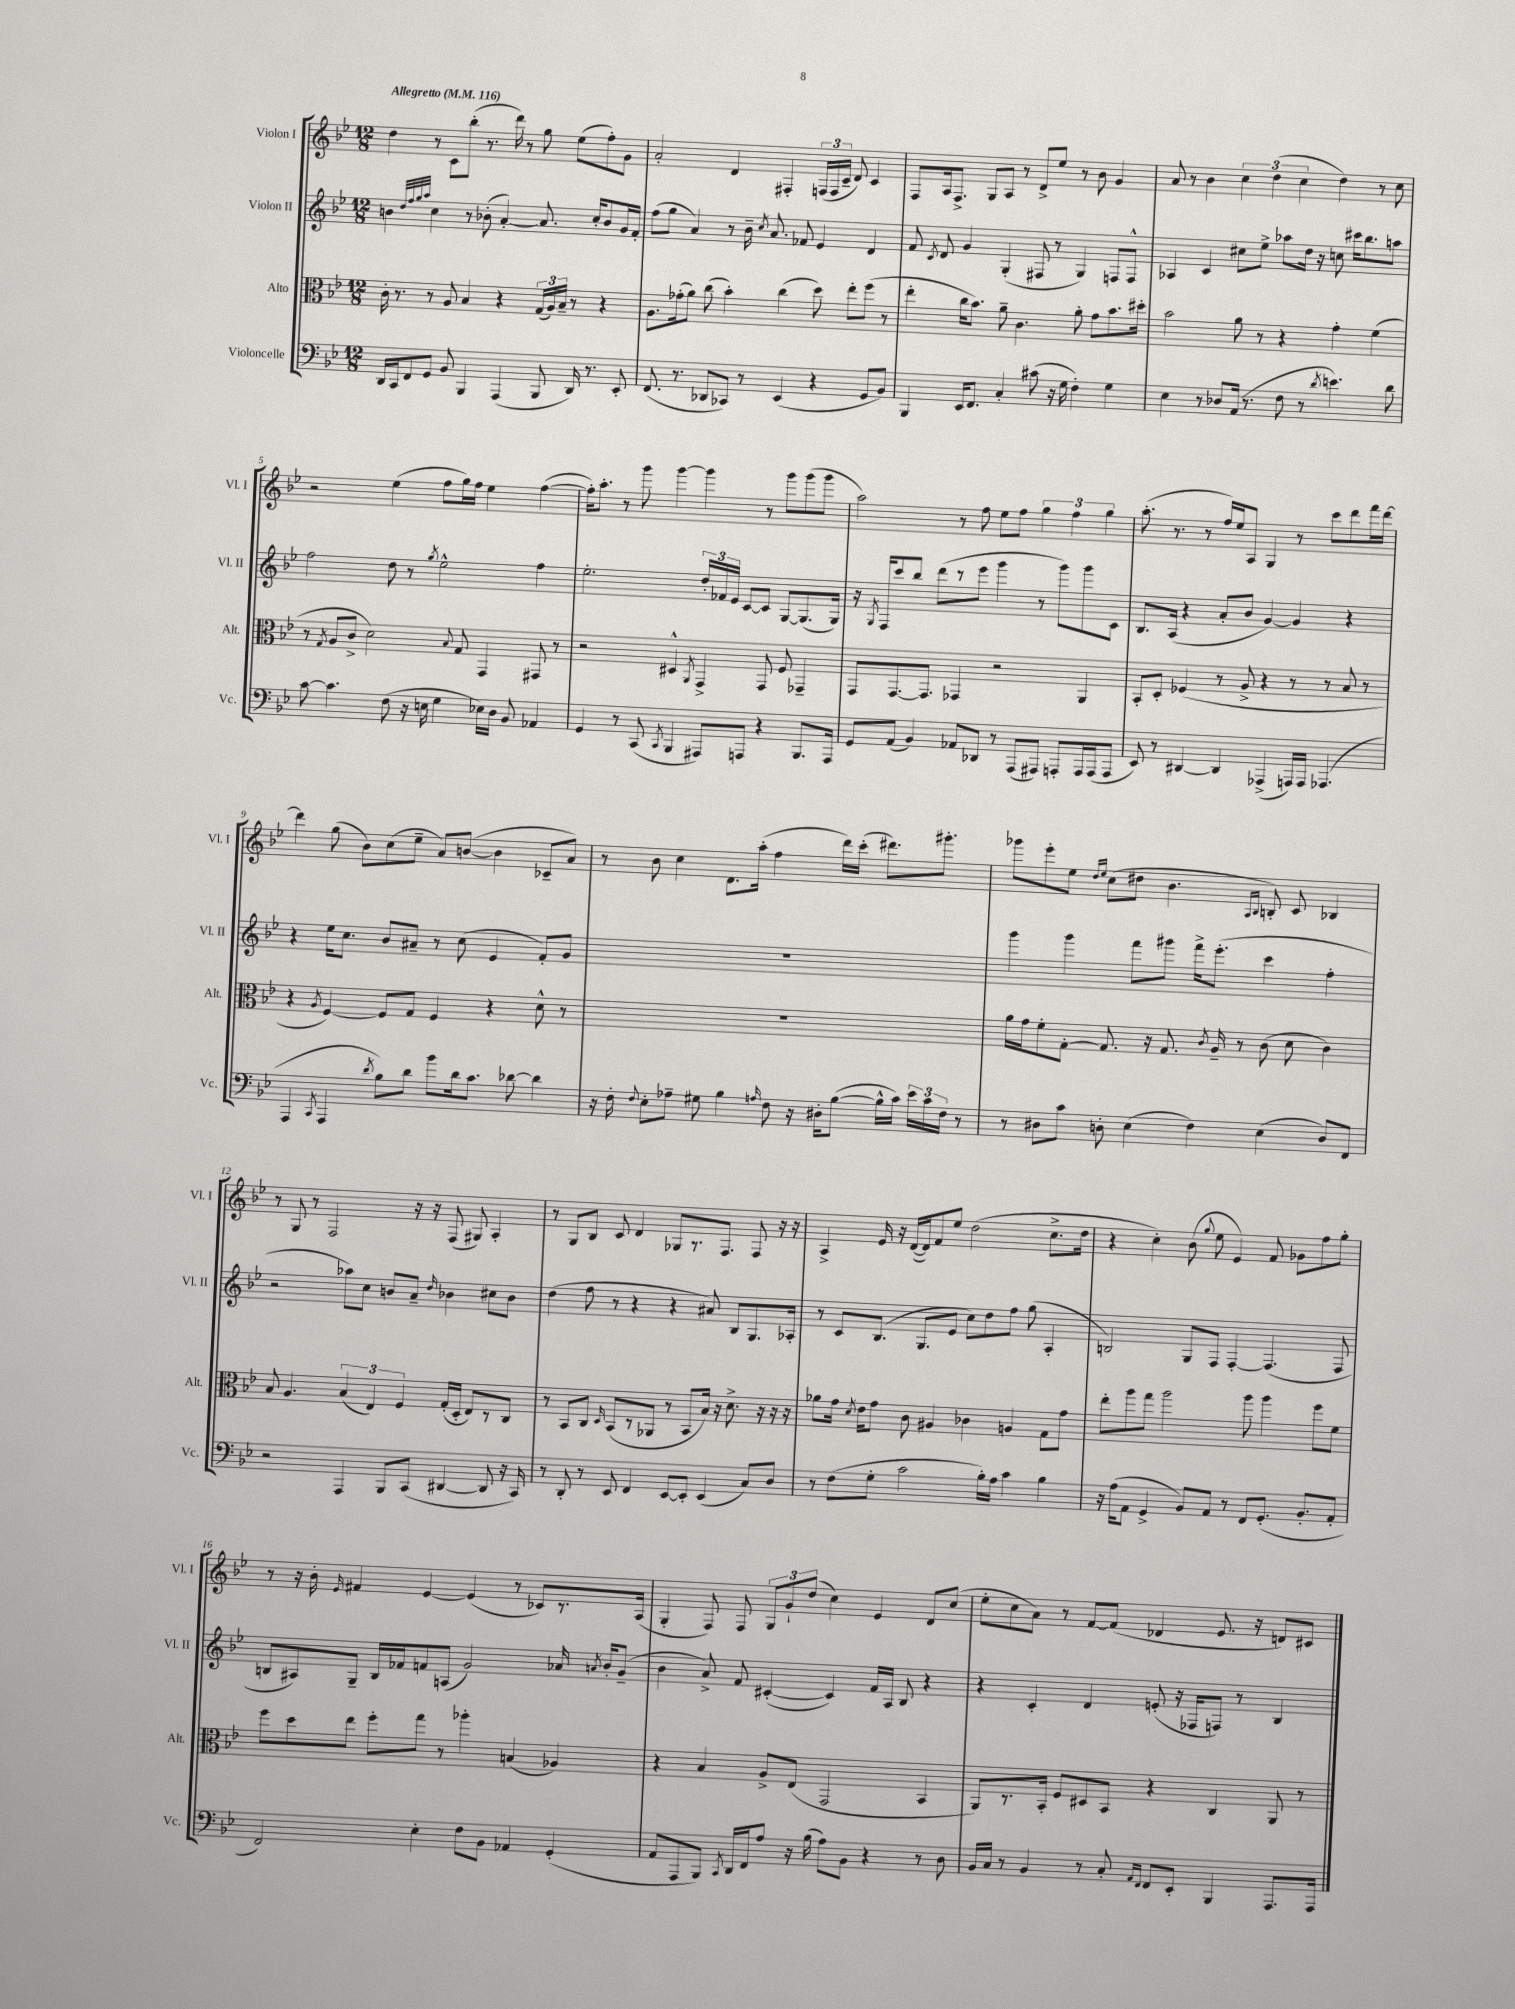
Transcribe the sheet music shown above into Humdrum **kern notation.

**kern	**kern	**kern	**kern
*part4	*part3	*part2	*part1
*staff4	*staff3	*staff2	*staff1
*I"Violoncelle	*I"Alto	*I"Violon II	*I"Violon I
*I'Vc.	*I'Alt.	*I'Vl. II	*I'Vl. I
*clefF4	*clefC3	*clefG2	*clefG2
*k[b-e-]	*k[b-e-]	*k[b-e-]	*k[b-e-]
*M12/8	*M12/8	*M12/8	*M12/8
*MM116	*MM116	*MM116	*MM116
=1	=1	=1	=1
!	!	!	!LO:TX:a:B:t=Allegretto
16DD/LL	16c'\	4bn\	4dd\
16CC/J	8.r	.	.
8FF/	.	.	.
.	.	32qqdd/LLL	.
.	.	32qqff/	.
.	.	32qqgg/	.
.	.	32qqaa/JJJ	.
8GG/J	8r	4cc\	8r
8BB-/	8A/	.	8c\L
4BBB-/	4B-/	8r	(8bb-'\J
.	.	(8b-X'\	8.r
(4AAA/	4r	[4a'/)	.
.	.	.	16ddd\)
.	.	.	8r
8BBB-/	(24G/LL	8.a/]	8gg\
.	24A/)	.	.
.	24B-~/JJ	.	.
16DD/)	8r	.	(8ee-\L
8.r	.	16cc'/KL	.
.	4r	8b-/	8ff'\)
8EE-'/	.	16g/L	8g\J
.	.	16f'/JJ	.
=2	=2	=2	=2
(8.FF/	8.A\L	(8ff\L	2a'/
.	.	8gg\J	.
8.r	(16g-X'\k	.	.
.	8a\J)	4a/)	.
8DD-X/L	(8cc\	.	.
8CC-X/J)	4b-'\)	8r	4d/
8r	.	16b-~\	.
.	.	8qcc/	.
.	.	8.a/	.
(4EE-/	(4cc\	.	4F#X'/
.	.	8f-X/	.
4r	8dd\)	4e-/	(24Fn/LL
.	.	.	24F/
.	.	.	24c~/JJ
.	8ee-'\L	.	8d/)
8GG/L	(8ff\J	4d/	4c/
8BB-/J)	8r	.	.
=3	=3	=3	=3
4BBB-/	4ee-'\	8f/	8F/L
.	.	8qc/	.
.	.	8d/	16A/k
.	.	.	8.F^/J
16EE-/KL	16cc\KL	4g/	.
8.FF/J	8.b-\J)	.	.
.	.	.	8G/L
4C'/	8a~\	(4G'/	8A/J
.	4.c\	.	8r
(8c#X\	.	8F#X/	8d^/L
16r	.	8r	8ee-/J
16G\	.	.	.
4F'\)	8a'\	4G/)	8r
.	8g\L	.	8b-\
4G\	8.b-\	8Fn/L	4g/
.	.	8F^^/J	.
.	16dd#X'\Jk	.	.
=4	=4	=4	=4
4E-\	2b-\	4A-X/	8a/
.	.	.	8r
8r	.	4c/	4b-\
8D-X/L	.	.	.
(16AA/Jk	8a\	8cc#X\L	6cc\
8.r	.	.	.
.	8r	8ee-^\J	.
.	.	.	(6dd\
8F\	4r	8aa-X\L	.
.	.	.	6cc\
8r	.	16dd\Jk	.
.	.	16r	.
8qd/	.	.	.
4.en\)	4g'\	8ccn\	4dd\)
.	.	16ccc#X\KL	.
.	.	8.bb-\	.
.	(4f\	.	8r
8d\	.	8aan\J	8cc\
!!LO:LB:g=z
=5	=5	=5	=5
[8c\	8r	2ff\	2r
.	8qG/	.	.
4.c\]	8A/L	.	.
.	8c^/J	.	.
.	2d\)	.	.
(8F\	.	8dd\	(4ee-\
16r	.	8r	.
16En\	.	.	.
.	.	8qgg/	.
4G\	.	2ee-^^\	8ff\L
.	8qqB-/	.	.
.	8G/	.	16gg\L)
.	.	.	16ff\JJ
16E-X\LL)	4GG/	.	4ee-\
16D\JJ	.	.	.
8BB-/	.	.	.
4AA-X/	8GG#X/	4ff\	([4ff\
.	8r	.	.
=6	=6	=6	=6
4GG/	2r	2.ee-'\	16ff'\KL])
.	.	.	8.aa'\J
8r	.	.	8r
(8CC/	.	.	8ggg\
8qCC/	.	.	.
4BBB-/	4D#X^^/	.	[4ggg\
.	8qAA/	.	.
8AAA#X/L)	4GG^/	24dd'/LL	4ggg\]
.	.	24f-X/	.
.	.	24e-/JJ	.
8AAAn/J	.	[8c/L	.
4r	8GG/	8c/J]	8r
.	8F/	[8G/L	8ggg\L
8.BBB-/L	4GG-X~/	(8.G/]	(8ggg\
.	.	.	8ggg\J
16AAA/Jk	.	16G/Jk)	.
=7	=7	=7	=7
8GG/L	8GG/L	16r	2aa\)
.	.	8qG/	.
.	.	16F/KL	.
(8AA/J	[8.GG/	8ccc/	.
4BB-/)	.	8bb-/J	.
.	8.GG/J]	.	.
.	.	(8ddd\L	.
8AA-X/L	4GG-X/	8r	8r
8DD-X/J	.	8eee-\J	8ff\
8r	2r	4ggg\	8ee-\L
(8AAA/L	.	.	8ff\J
8AAA#X/J)	.	8r	6gg\
8AAAn'/L	.	8ggg\L)	.
.	.	.	6ff\
16AAA/L	4AA/	8ggg\	.
(16AAA/J	.	.	.
.	.	.	6gg\
8AAA/J	.	8c\J	.
=8	=8	=8	=8
8EE-/)	8BB-'/L	8.B-/L	(8.aa'\
8r	8D'/J	.	.
.	.	(16A/Jk	8.r
[4DD#X/	(4F-X/	4r	.
.	.	.	8r
4DD#/]	8r	8a'/L	16ff/LL)
.	.	.	16ee-/J
.	8A^/	8b-/J	8A/J
(4AAA-X^/	4r	[4g/)	4G/
16AAAn/LL)	8r	4g/]	8r
16AAA/JJ	.	.	.
(4.AAA-X/	8r	.	8ccc\L
.	8B-/	4r	8ddd\
.	8r	.	16fff\L
.	.	.	[16ddd\JJ
!!LO:LB:g=z
=9	=9	=9	=9
4AAA/	4r	4r	4ddd\]
8qCC/	8qA/	.	.
4AAA/	[4F/)	16ee-\KL	(8gg\
.	.	8.cc\J	.
.	.	.	8b-\L)
8qd/	.	.	.
8B-\L)	8F/L]	8b-/L	(8cc\
8d\J	8G/J	8a#X~/J	8ee-~\J
8b-\L	4F/	8r	8a/L)
16d\k	.	(8cc\	([8bn/J
8.c\J	.	.	.
.	4r	4e-/	4b\]
[8d-X\	.	.	.
4d-\]	8d^^\	8f'/L)	8c-X~/L
.	8r	8g/J	8a/J)
=10	=10	=10	=10
16r	1.r	1.r	8r
16F'\	.	.	.
8qqF/	.	.	.
8E-'\L	.	.	8b-\
8A-X~\J	.	.	4cc\
8G#X\	.	.	.
4B-\	.	.	8.d\L
.	.	.	(16aa'\Jk
16qqAn/	.	.	.
8F\	.	.	4ff\
16r	.	.	.
16D#X'\KL	.	.	.
([8B-\J	.	.	16ddd\LL)
.	.	.	(16ccc'\JJ
16B-^^\LL]	.	.	8.ddd#X\L)
16c\JJ)	.	.	.
24e-\LL	.	.	.
24c\	.	.	.
.	.	.	8.ggg#X'\J
24F\JJ	.	.	.
8r	.	.	.
=11	=11	=11	=11
8r	16a\LL	4ggg\	8ggg-X\L
.	16g\J	.	.
8D#X\L	8f'\	.	8eee-'\
8c\J	[8G'\J	4ggg\	8ee-\J
.	.	.	16qqdd/LL
.	.	.	16qqee-/JJ
8Dn'\	8.G/]	.	(8cc\L
(4E-\	.	8fff\L	8dd#X\J
.	16r	.	.
.	8.G/	8ggg#X\J	4.b-\
4F\)	.	16fff^\KL	.
.	8qc/	.	.
.	16A~/	(8.eee-'\J	.
.	8r	.	.
.	.	.	16qqA/LL
.	.	.	16qqB-/JJ
(4E-\	(8c\	4ccc\	8Bn'/)
.	8d\	.	8c/
8D/L)	4c\)	4ff'\	4B-X/
8FF/J	.	.	.
!!LO:LB:g=z
=12	=12	=12	=12
2r	8B-/	2r	8r
.	4.A/	.	8G/
.	.	.	8r
.	.	.	2F/
4AAA/	(6B-/	8aa-X\L)	.
.	.	8cc\J	.
.	6E-/)	.	.
8BBB-/L	.	8bn/L	.
.	6F/	.	.
(8CC/J	.	8a~/J	16r
.	.	.	16r
.	.	16qqdd/	.
[4DD#X/	(16G'/LL	4b-X\	(8F/
.	16D'/JJ	.	.
.	8E-/L)	.	8G#X/)
8DD#/]	8r	8cc#X\L	4A'/
16r	8C/J	8b-\J	.
16CC/)	.	.	.
=13	=13	=13	=13
8r	8r	(4dd\	8r
8DD'/	8BB-/L	.	8G/L
8r	8C/J	8ff\	8B-/J
.	16qqD/	.	.
8EE-/	(8BB-/L	8r	8c/
4FF/	8r	4r	4d/
.	8AA-X/J	.	.
[8EE-/L	8r	4r	8G-X/L
8EE-'/J]	8BB-/L	.	8.r
(4EE-/	16B-/Jk)	8a#X/)	.
.	16r	.	8.F/J
.	8.d^\	8B-/L	.
8C/L)	.	8.G/	8F/
.	16r	.	.
8D/J	16r	.	16r
.	16r	16A-X'/Jk	16r
=14	=14	=14	=14
8r	8a-X\L	8r	4A^/
(8F\L	16g\Jk	8c/L	.
.	8qd/	.	.
.	16e-\KL	.	.
8G'\J	8g\J	(8.B-/J	16e-/
.	.	.	16r
2c\	8c\	.	([16d/LL
.	.	8.G/L	16d/J])
.	4A#X/	.	8f/
.	.	8e-/J	8ee-/J
.	4c-X\	8cc\L)	(2dd\
16B-'\LL)	.	8dd\	.
16A\JJ	.	.	.
4c\	4An/	8ff\J	.
.	.	(8gg\	.
4B-\	8G\L	4A'/	8.cc^\L
.	8g\J	.	.
.	.	.	16dd\Jk
=15	=15	=15	=15
16r	8ee-'\L	2Bn/)	4r
(16A\KL	.	.	.
8AA\J	8aa\	.	.
4GG^/	8gg\J	.	4cc'\)
.	2aa\	.	.
8BB-/L)	.	8G/L	(8b-\
.	.	.	8qqgg/
8AA/J	.	8F/J	8ee-\
8r	.	[4F'/	4e-/)
8FF/L	8aa\	.	.
(8.GG'/J	4aa\	(4.F/]	8f/
.	.	.	8g-X\L
8.BB-'/L	.	.	.
.	8ff\L	.	8ff\
8AA'/J	8f\J	8F/	8gg'\J
!!LO:LB:g=z
=16	=16	=16	=16
2FF/)	8ff\L	8Bn/L	8r
.	8dd\	8A#X/)	16r
.	.	.	16b-'\
.	.	.	16qqe-/
.	8ee-\J	8G~/J	4f#X/
.	8ff'\L	16B/LL	.
.	.	16f-X/J	.
4E-'\	8gg\J	8fn/	[4e-/
.	8r	(8An/J	.
8F\L	4aa-X'\	2g/)	(4e-/]
8BB-\J	.	.	.
4AA-X/	(4Bn/	.	8r
.	.	.	8c-X/L)
(4GG'/	4A-X/)	16a-X/	8.r
.	.	8qan/	.
.	.	16b-'/KL	.
.	.	(8g~/J	.
.	.	.	(16A/Jk
=17	=17	=17	=17
8AA/L	4r	4b-\	4G'/
8AAA/	.	.	.
8BBB-/J)	4B-/	8a^/)	8F/)
8qCC/	.	.	.
16DD/LL	.	8f/	8F/
16FF/J	.	.	.
8A/J	8A^/L	([4c#X'/	12G/L
.	.	.	12g`/
16r	(8E-/J	.	.
.	.	.	(12dd/J
(16B-\	.	.	.
8A\L)	2GG/	4c#/])	4cc\)
8BB-\J	.	.	.
4r	.	16f/LL	4e-/
.	.	16A/JJ	.
.	.	8B-/	.
8r	4BB-/	4r	8d/L
8D\	.	.	(8cc/J
=18	=18	=18	=18
16BB-/LL	8AA/L)	4r	8ee-'\L
16C/JJ	.	.	.
8r	8.r	.	8cc\
4BB-/	.	4c'/	8a\J)
.	16BB-'/Jk	.	.
.	8F/L	.	8r
8r	8D#X/	4d/	[8f/L
8C'/	8BB-/J	.	(8f/J]
16qqAA/LL	.	.	.
16qqFF/JJ	.	.	.
8FF/L	4r	(8en'/	4d-X/
8EE-'/J	.	16r	.
.	.	16F-X/KL	.
4BBB-/	4C/	8Fn/J)	8.e-/
.	.	8r	.
.	.	.	16r
8.AAA/L	8AA/	4B-/	8dn/L)
.	8r	.	8c#X/J
16AAA/Jk	.	.	.
==	==	==	==
*-	*-	*-	*-
